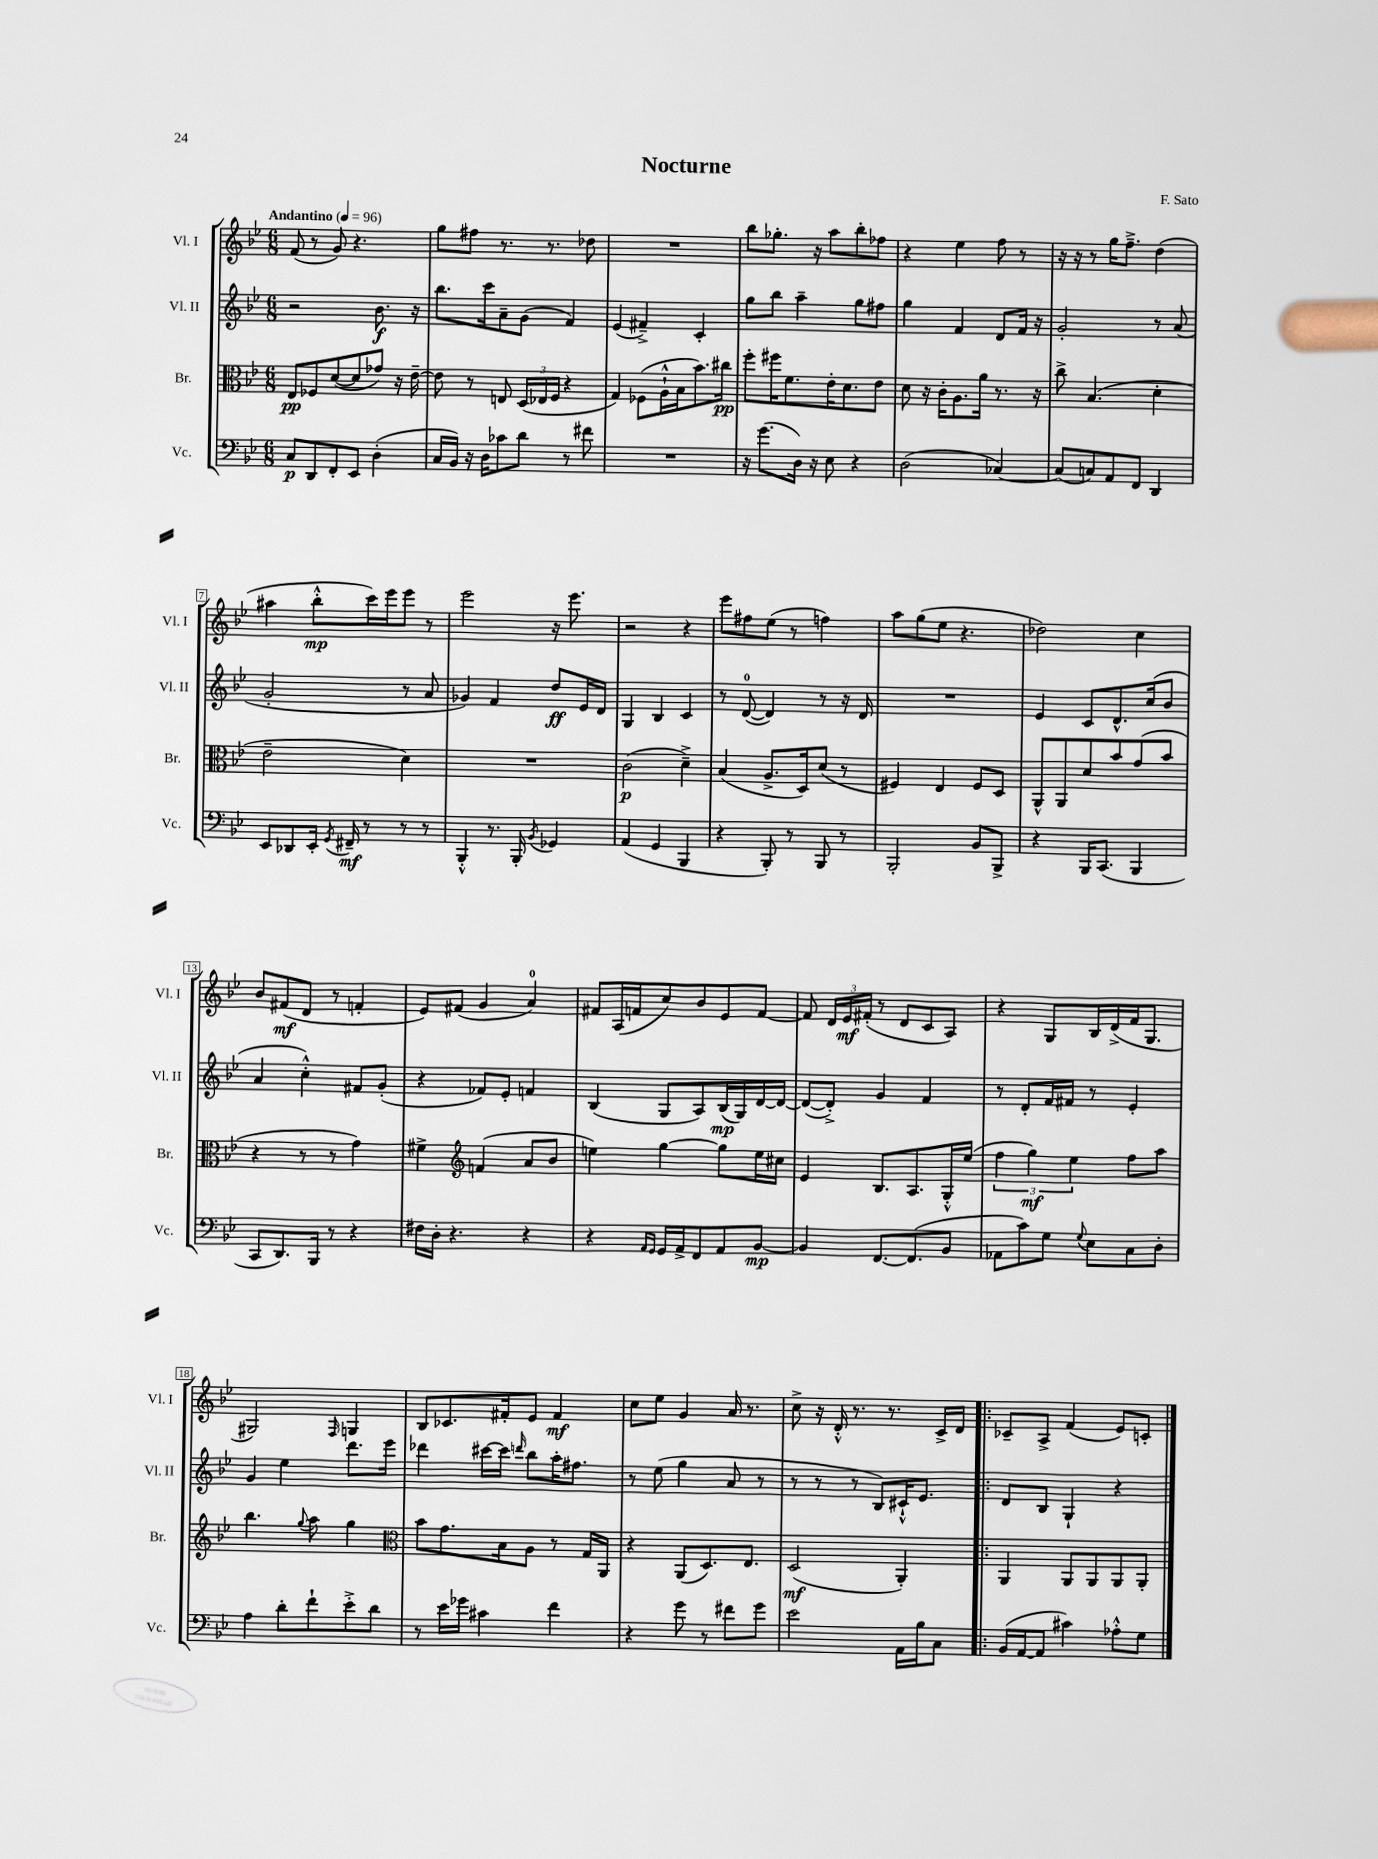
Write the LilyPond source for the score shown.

\header { title = "Nocturne" composer = "F. Sato" }
<<
\new StaffGroup <<
\new Staff = "s0" \with { instrumentName = "Vl. I" shortInstrumentName = "Vl. I" } {
    \clef treble \key bes \major \numericTimeSignature \time 6/8 \tempo "Andantino" 4 = 96
    \autoBeamOff f'8( r8 g'8) r4. |
    g''8[ fis''8] r8. r8. des''8 |
    R2. |
    bes''8[ ges''8.]-. r16 a''8[ bes''8-. fes''8] |
    r4 ees''4 f''8 r8 |
    r16 r16 r8 g''16[ f''8.]---> d''4( |
    ais''4 bes''8[-.-^\mp c'''16) ees'''16 ees'''8] r8 |
    ees'''2 r16 ees'''8. |
    r2 r4 |
    ees'''8[ fis''8 ees''8]( r8 f''4) |
    a''8[ g''8( ees''8] r4. |
    des''2) c''4 |
    bes'8[ fis'8\mf( d'8] r8 f'4-. |
    ees'8[) fis'8]( g'4 a'4-0) |
    fis'8[ a16( f'16 c''8) bes'8 ees'8 f'8]~ |
    f'8 \tuplet 3/2 { d'16[ ees'16\mf fis'16]-.( } r8 d'8[ c'8 a8]) |
    r4 g8[ bes16 d'16->( f'16 g8.] |
    gis2) \grace { f16 } g4 |
    bes8[ ces'8. fis'16-. ees'8] fis'4\mf |
    c''8[ ees''8] g'4 a'16 r8. |
    c''8-> r16 d'16-.-^ r8. r8. c'16[-> d'16] |
    \bar ".|:" ces'8[-- a8]-> f'4( ees'8[) c'8]-. \bar "|." |
}
\new Staff = "s1" \with { instrumentName = "Vl. II" shortInstrumentName = "Vl. II" } {
    \clef treble \key bes \major \numericTimeSignature \time 6/8
    \autoBeamOff r2 bes'8.\f r16 |
    bes''8.[ c'''16 a'8-- g'8]( f'4) |
    ees'4( fis'4--->) c'4-. |
    g''8[ bes''8] a''4-- g''8[ fis''8] |
    g''4 f'4 d'8[ f'16] r16 |
    g'2-. r8 a'8( |
    g'2-. r8 a'8 |
    ges'4) f'4 d''8[\ff ees'16 d'16] |
    g4 bes4 c'4 |
    r8 d'8-0~( d'4) r8 r16 d'16 |
    R2. |
    ees'4 c'8[ d'8.-^ c''16( bes'8] |
    a'4 c''4-.-^) fis'8[ g'8]-.( |
    r4 fes'8[) ees'8]-. f'4 |
    bes4( g8[ a8) bes16\mp( g16) d'16~ d'16]~ |
    d'8[~( d'8]-.->) g'4 f'4 |
    r8 d'8[-. f'16 fis'16] r8 ees'4-. |
    g'4 ees''4 d'''8.[ ees'''16] |
    des'''4 cis'''16[~ cis'''16] \grace { d'''16 } bes''8[ a''16-. fis''8.] |
    r8 ees''8( g''4 a'8 r8 |
    r8 r8 r8 bes8[) cis'16-!-^ ees'8.] |
    \bar ".|:" d'8[ bes8] g4-! r4 \bar "|." |
}
\new Staff = "s2" \with { instrumentName = "Br." shortInstrumentName = "Br." } {
    \clef alto \key bes \major \numericTimeSignature \time 6/8
    \autoBeamOff ees8[\pp fes8 d'8~( d'8 ges'8]) r16 ees'16~-- |
    ees'8 r8 e8 \tuplet 3/2 { d16[( ees16 f16] } r4 |
    g4) fes8[( a16-!-^ bes16 bes'8.) cis''16]\pp |
    f''8[-. fis''16 f'8. ees'16-. d'8. ees'8] |
    d'8 r16 c'16[-. a8. a'16] r8. r16 |
    c''8-> bes4.( d'4-. |
    ees'2-- d'4) |
    R2. |
    c'2\p( d'4--->) |
    bes4( a8.[-> d16) d'8]( r8 |
    fis4) ees4 fis8[ d8] |
    a,8[-^ a,8 d'8 bes'8 g'8( bes'8] |
    r4 r8 r8 g'4) |
    fis'4-> \clef treble f'4( a'8[ bes'8] |
    e''4) g''4~ g''8[ e''16 cis''16] |
    ees'4 bes8.[ a8. g16-.-^ ees''16]( |
    \tuplet 3/2 { f''4 g''4\mf) ees''4 } f''8[ a''8] |
    bes''4. \appoggiatura { g''8 } a''8 g''4 |
    \clef alto bes'8[ g'8. bes16 a8] r8 g16[ a,16] |
    r4 a,8[( d8.) ees8.] |
    d2\mf( a,4-.) |
    \bar ".|:" a,4 a,8[ a,8 a,8 a,8]-. \bar "|." |
}
\new Staff = "s3" \with { instrumentName = "Vc." shortInstrumentName = "Vc." } {
    \clef bass \key bes \major \numericTimeSignature \time 6/8
    \autoBeamOff c8[\p d,8 f,8-. ees,8] d4-.( |
    c16[ bes,16]) r16 d16[ ces'8 d'8] r8 fis'8 |
    R2. |
    r16 g'8.[( d16]) r16 ees8 r4 |
    d2( ces4~) |
    ces8[( c8) a,8 f,8] d,4 |
    ees,8[ des,8 ees,16]-. \acciaccatura { g,8 } fis,16--\mf r8 r8 r8 |
    bes,,4-.-^ r8. bes,,16-. \acciaccatura { bes,8 } ges,4 |
    a,4( g,4 bes,,4 |
    r4 bes,,8-.) r8 bes,,8 r8 |
    bes,,2-. bes,8[ bes,,8]-> |
    r4 bes,,16[ c,8.]( bes,,4 |
    c,8[ d,8.) bes,,16] r8 r4 |
    fis16[ d16]-. r4. r4 |
    r4 \grace { a,16[ g,16] } g,16[ a,16-> f,8 a,8 bes,8]~\mp |
    bes,4 f,8.[~ f,8.( bes,8] |
    aes,8[ c'8) g8] \appoggiatura { g8 } ees8[ c8 d8]-. |
    a4 d'8[-. f'8-! ees'8-.-> d'8] |
    r8 ees'16[ ges'16] cis'4 f'4 |
    r4 g'8 r8 fis'8[ g'8] |
    ees'2 a,16[ bes16 c8] |
    \bar ".|:" bes,16[( a,16~ a,8] cis'4) aes8[-.-^ g8] \bar "|." |
}
>>
>>
\layout { \context { \Score \override BarNumber.stencil = #(make-stencil-boxer 0.1 0.3 ly:text-interface::print) } }
